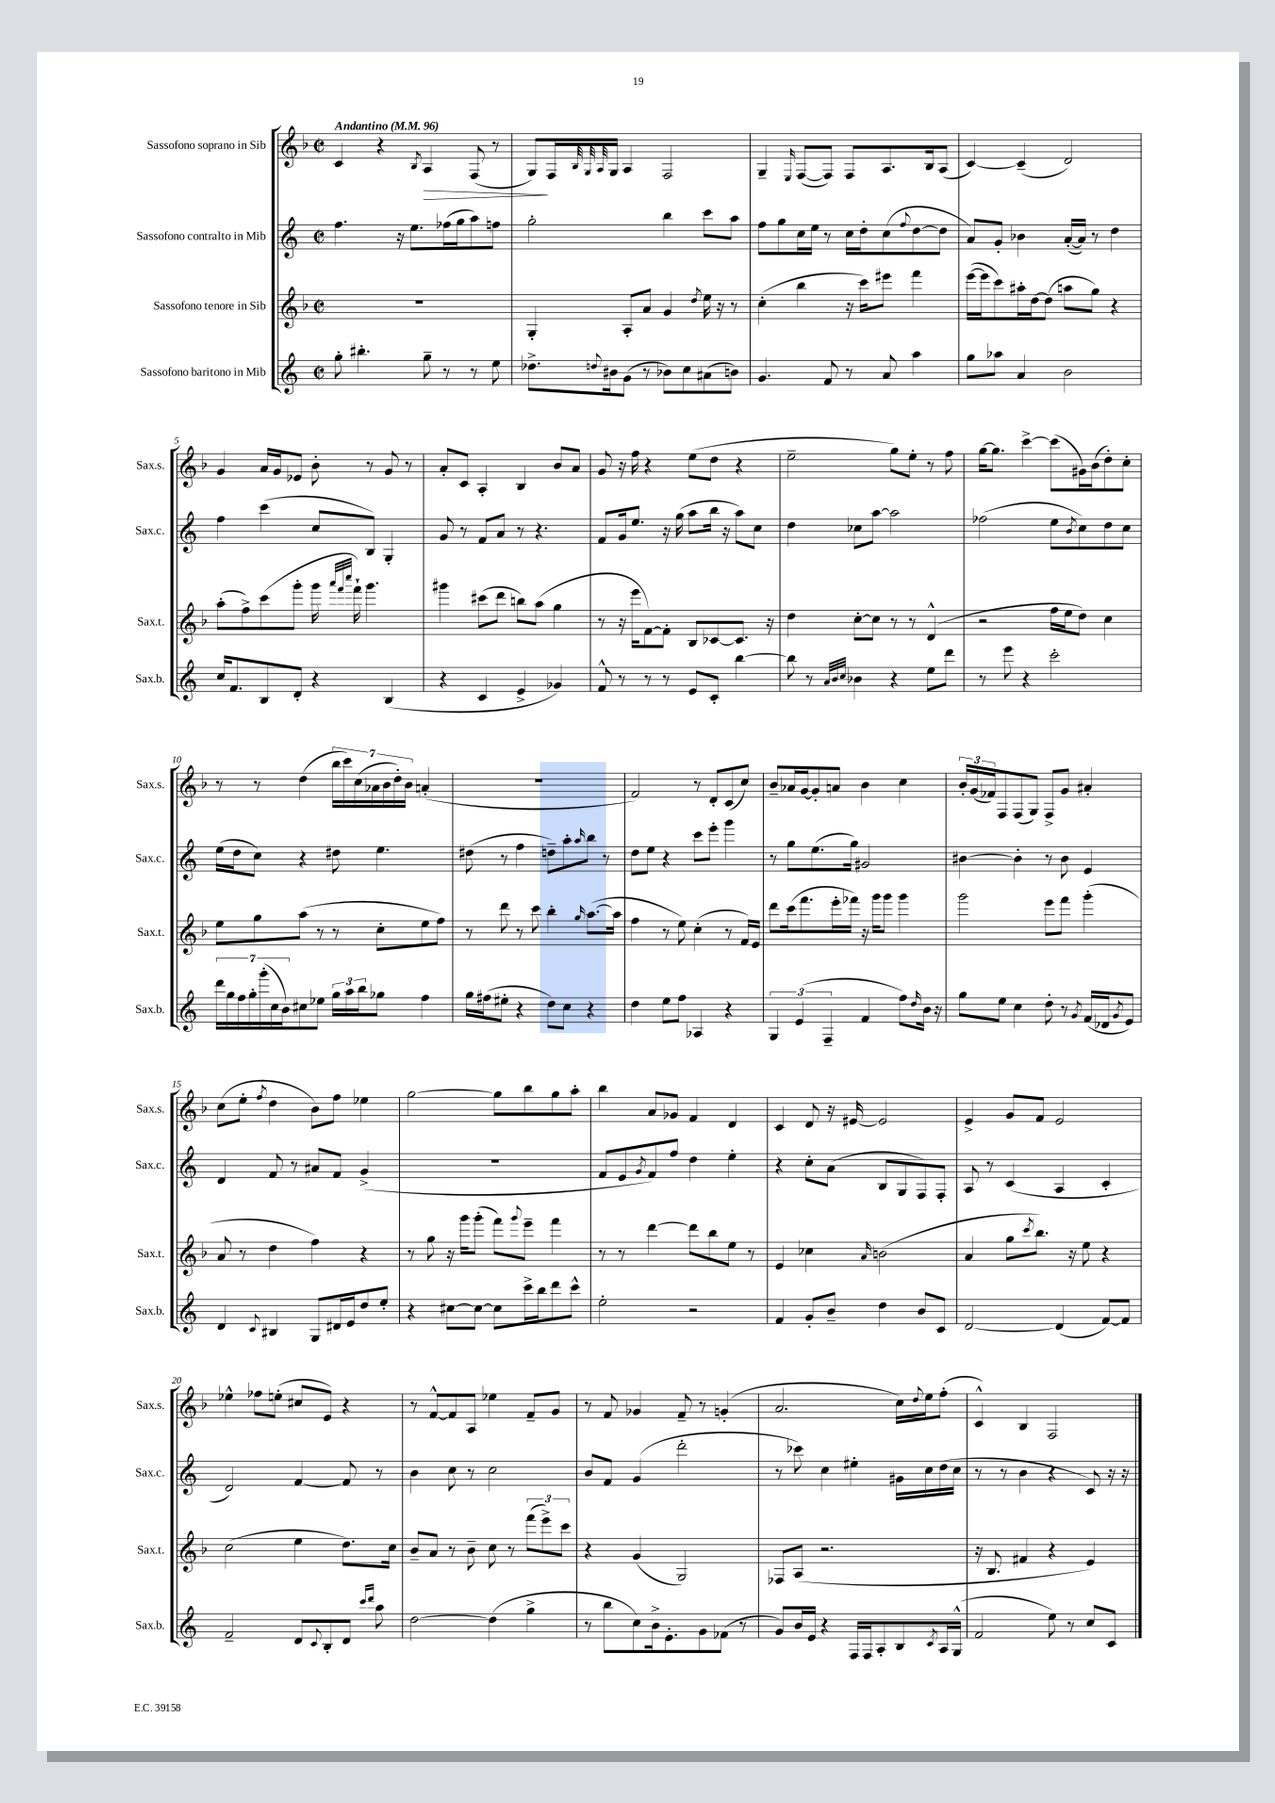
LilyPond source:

<<
\new StaffGroup <<
\new Staff = "s0" \with { instrumentName = "Sassofono soprano in Sib" shortInstrumentName = "Sax.s." } {
    \clef treble \key f \major \defaultTimeSignature \time 2/2 \tempo "Andantino" 4 = 96
    c'4 r4 \acciaccatura { bes8 } a4\> f8( r8 |
    g8\!) f16 \grace { bes32 g32 a32 } g16 a4 f2 |
    g4-- \grace { e16 } f8~( f8) f8 a8. bes16 a8( |
    c'4~) c'4--( d'2) |
    g'4 a'16 g'16 ees'8 bes'8-. r8 g'8 r8 |
    a'8-. c'8 a4-. bes4 bes'8 a'8 |
    g'8 r16 f''16 r4 e''8( d''8 r4 |
    e''2-- g''8) e''8-. r8 f''8 |
    g''16~ g''8. c'''4~-> c'''8( gis'16) bes'16( d''8-.) c''8-. |
    r8 r8 d''4( \tuplet 7/4 { bes''16 c'''16) c''16( aes'16 bes'16 d''16-.) bes'16 } a'4-.( |
    R1 |
    f'2) r8 d'8-. c'8( c''8) |
    bes'8-- aes'16 g'16~ g'8-. a'8 bes'4 c''4 |
    \tuplet 3/2 { bes'16-. g'16( fes'16) } f8 f8( g8) f8-> g'8 ais'4-. |
    c''8( e''8-. \acciaccatura { f''8 } d''4 bes'8) f''8 ees''4 |
    g''2~ g''8 bes''8 g''8 a''8-. |
    bes''4 a'8 ges'8 f'4 d'4 |
    c'4 d'8 r16 eis'16~ eis'2 |
    e'4-> g'8 f'8 e'2 |
    ees''4-^ fes''8 e''8-.( cis''8 e'8) r4 |
    r8 f'8~-^ f'8 a8 ees''4 f'8-- g'8 |
    r8 f'8 ges'4 f'8-- r8 g'4-.( |
    a'2. c''16) \appoggiatura { d''8 } e''16 f''8-.( |
    c'4-^) bes4 f2 \bar "|." |
}
\new Staff = "s1" \with { instrumentName = "Sassofono contralto in Mib" shortInstrumentName = "Sax.c." } {
    \clef treble \key c \major \defaultTimeSignature \time 2/2
    f''4. r16 e''8. fes''16( g''16 a''8) f''8 |
    g''2-. b''4 c'''8 a''8 |
    f''8 g''8 c''16 e''16 r8 c''16 d''16-. c''8( \appoggiatura { f''8 } d''8~ d''8 |
    a'8) g'8-. bes'4 a'16~-.( a'16) r8 d''4 |
    f''4 c'''4( c''8 b8) g4-. |
    g'8 r8 f'8 a'8 r8 r4. |
    f'8 g'16 e''8. r16 g''16( a''8 b''16 r16 a''8) c''8 |
    d''4 ces''8 a''8~ a''2 |
    fes''2( e''8 \acciaccatura { b'8 } c''8) d''8 c''8 |
    e''16( d''16 c''8) r4 dis''8 e''4. |
    dis''8( r8 f''4 d''8--) a''8-. \grace { a''16 } b''8 r8 |
    d''8 e''8 r4 c'''8 e'''8-. g'''4 |
    r8 g''8 e''8.( g''16) gis'2 |
    bis'4~ bis'4-. r8 bis'8 e'4 |
    d'4 f'8 r8 ais'8 f'8 g'4->( |
    R1 |
    f'8 e'8 \acciaccatura { g'8 } f'8) f''8 d''4 e''4-. |
    r4 c''8-. a'8( b8 g8 f8) f8-. |
    a8 r8 c'4( a4 c'4-. |
    d'2) f'4~ f'8 r8 |
    b'4 c''8 r8 c''2 |
    b'8 f'8 g'4( d'''2-. |
    r8 ces'''8) c''4 eis''4-. gis'16 c''16 d''16( c''16 |
    r8 r8 b'4 r4 c'8) r16 r16 \bar "|." |
}
\new Staff = "s2" \with { instrumentName = "Sassofono tenore in Sib" shortInstrumentName = "Sax.t." } {
    \clef treble \key f \major \defaultTimeSignature \time 2/2
    R1 |
    g4-. a8-. a'8 g'4 \acciaccatura { d''8 } e''16 r16 r8 |
    c''4-.( bes''4 r16 c'''16) eis'''8 f'''4 |
    e'''16~( e'''16 c'''8) ais''16-. d''16~ d''8( a''8 g''8) r4 |
    a''8-.( f''8->) c'''8( g'''8-. g'''16 \grace { a'''32 f'''32 c''''32 } f'''16-!) g'''4. |
    gis'''4 cis'''8( d'''8 b''8) a''8( g''4 |
    r8 r16 e'''16 f'8~) f'8-. bes8 ces'8~ ces'8. r16 |
    d''4 c''8~-. c''8 r8 r8 d'4-^( |
    r2 f''16 e''16 d''8) c''4 |
    e''8 g''8 a''8( r8 r8 c''8-. e''8 f''8) |
    r8 d'''8 r8 c'''8 bes''4-. \grace { g''16 } a''8.~( a''16 |
    f''4 r8 e''8) c''4-.( r8 f'16) e'16 |
    d'''8 c'''16( f'''8. e'''16-. fes'''16) r16 g'''16 g'''8 g'''4 |
    g'''2 e'''8 f'''8 g'''4-.( |
    a'8 r8 d''4 f''4) r4 |
    r8 g''8 r16 g'''16 g'''8-.( f'''8) \appoggiatura { g'''8 } e'''8-- f'''4 |
    r8 r8 d'''4~ d'''8 bes''8 e''8 r8 |
    e'4 ces''4 \grace { a'16 } b'2( |
    a'4 g''8 \acciaccatura { c'''8 } bes''8.) r16 e''8 r4 |
    c''2( e''4 d''8.) c''16 |
    bes'8-- a'8 r8 bes'8-- c''8 r8 \tuplet 3/2 { f'''8( e'''8->) c'''8 } |
    r4 g'4( g2) |
    fes8 a8( r2. |
    r16 bes8. fis'4 r4 e'4) \bar "|." |
}
\new Staff = "s3" \with { instrumentName = "Sassofono baritono in Mib" shortInstrumentName = "Sax.b." } {
    \clef treble \key c \major \defaultTimeSignature \time 2/2
    g''8-. bis''4.-. g''8-- r8 r8 e''8 |
    des''8.-> \appoggiatura { d''8 } bis'16 g'8( r8 bes'8) c''8 ais'8( b'8) |
    g'4. f'8 r8 a'8 a''4 |
    g''8 aes''8 a'4 b'2 |
    c''16 f'8. b8 d'8-. r4 b4( |
    r4 c'4 e'4-> ges'4) |
    f'8-^ r8 r8 r8 e'8 c'8-. b''4~ |
    b''8 r8 \grace { a'32 b'32 c''32 } bes'4 r4 e''8 d'''8 |
    r8 e'''8 r4 c'''2-. |
    \tuplet 7/4 { d'''16 g''16 f''16 g''16-. g'''16-.( c''16 b'16) } cis''8 ees''8 \tuplet 3/2 { g''16 a''16 b''16 } ges''8 f''4 |
    g''16 fis''16( eis''8-. r4 d''8) c''8 r4 |
    d''4 e''8 f''8 aes4 r4 |
    \tuplet 3/2 { g4 e'4( f4-- } f'4 f''8) \grace { d''16 } b'16 r16 |
    g''8 e''8 c''4 d''8-. r8 \acciaccatura { g'8 } f'16( des'16 \acciaccatura { g'8 } e'8) |
    d'4 \appoggiatura { c'8 } bis4 g8 dis'16 e'16 d''8 e''8-. |
    r4 cis''8~ cis''8~ cis''8 c'''16-> b''16 d'''8 c'''8-^ |
    e''2-. r2 |
    f'4 g'8-. b'8-- d''4 b'8 c'8 |
    d'2~ d'4( f'8~) f'8 |
    f'2-- d'8 \appoggiatura { c'8 } b8-. d'8 \grace { c'''16 d'''16 } a''8 |
    d''2~ d''4( g''4-> |
    r8 b''8 c''8) b'16-> e'8.-. g'8 fes'8( r8 |
    g'8) b'16 e'16 r4 f16 f16 a8-. b8 \acciaccatura { c'8 } a16 g16-^( |
    f'2 e''8) r8 c''8 c'8 \bar "|." |
}
>>
>>
